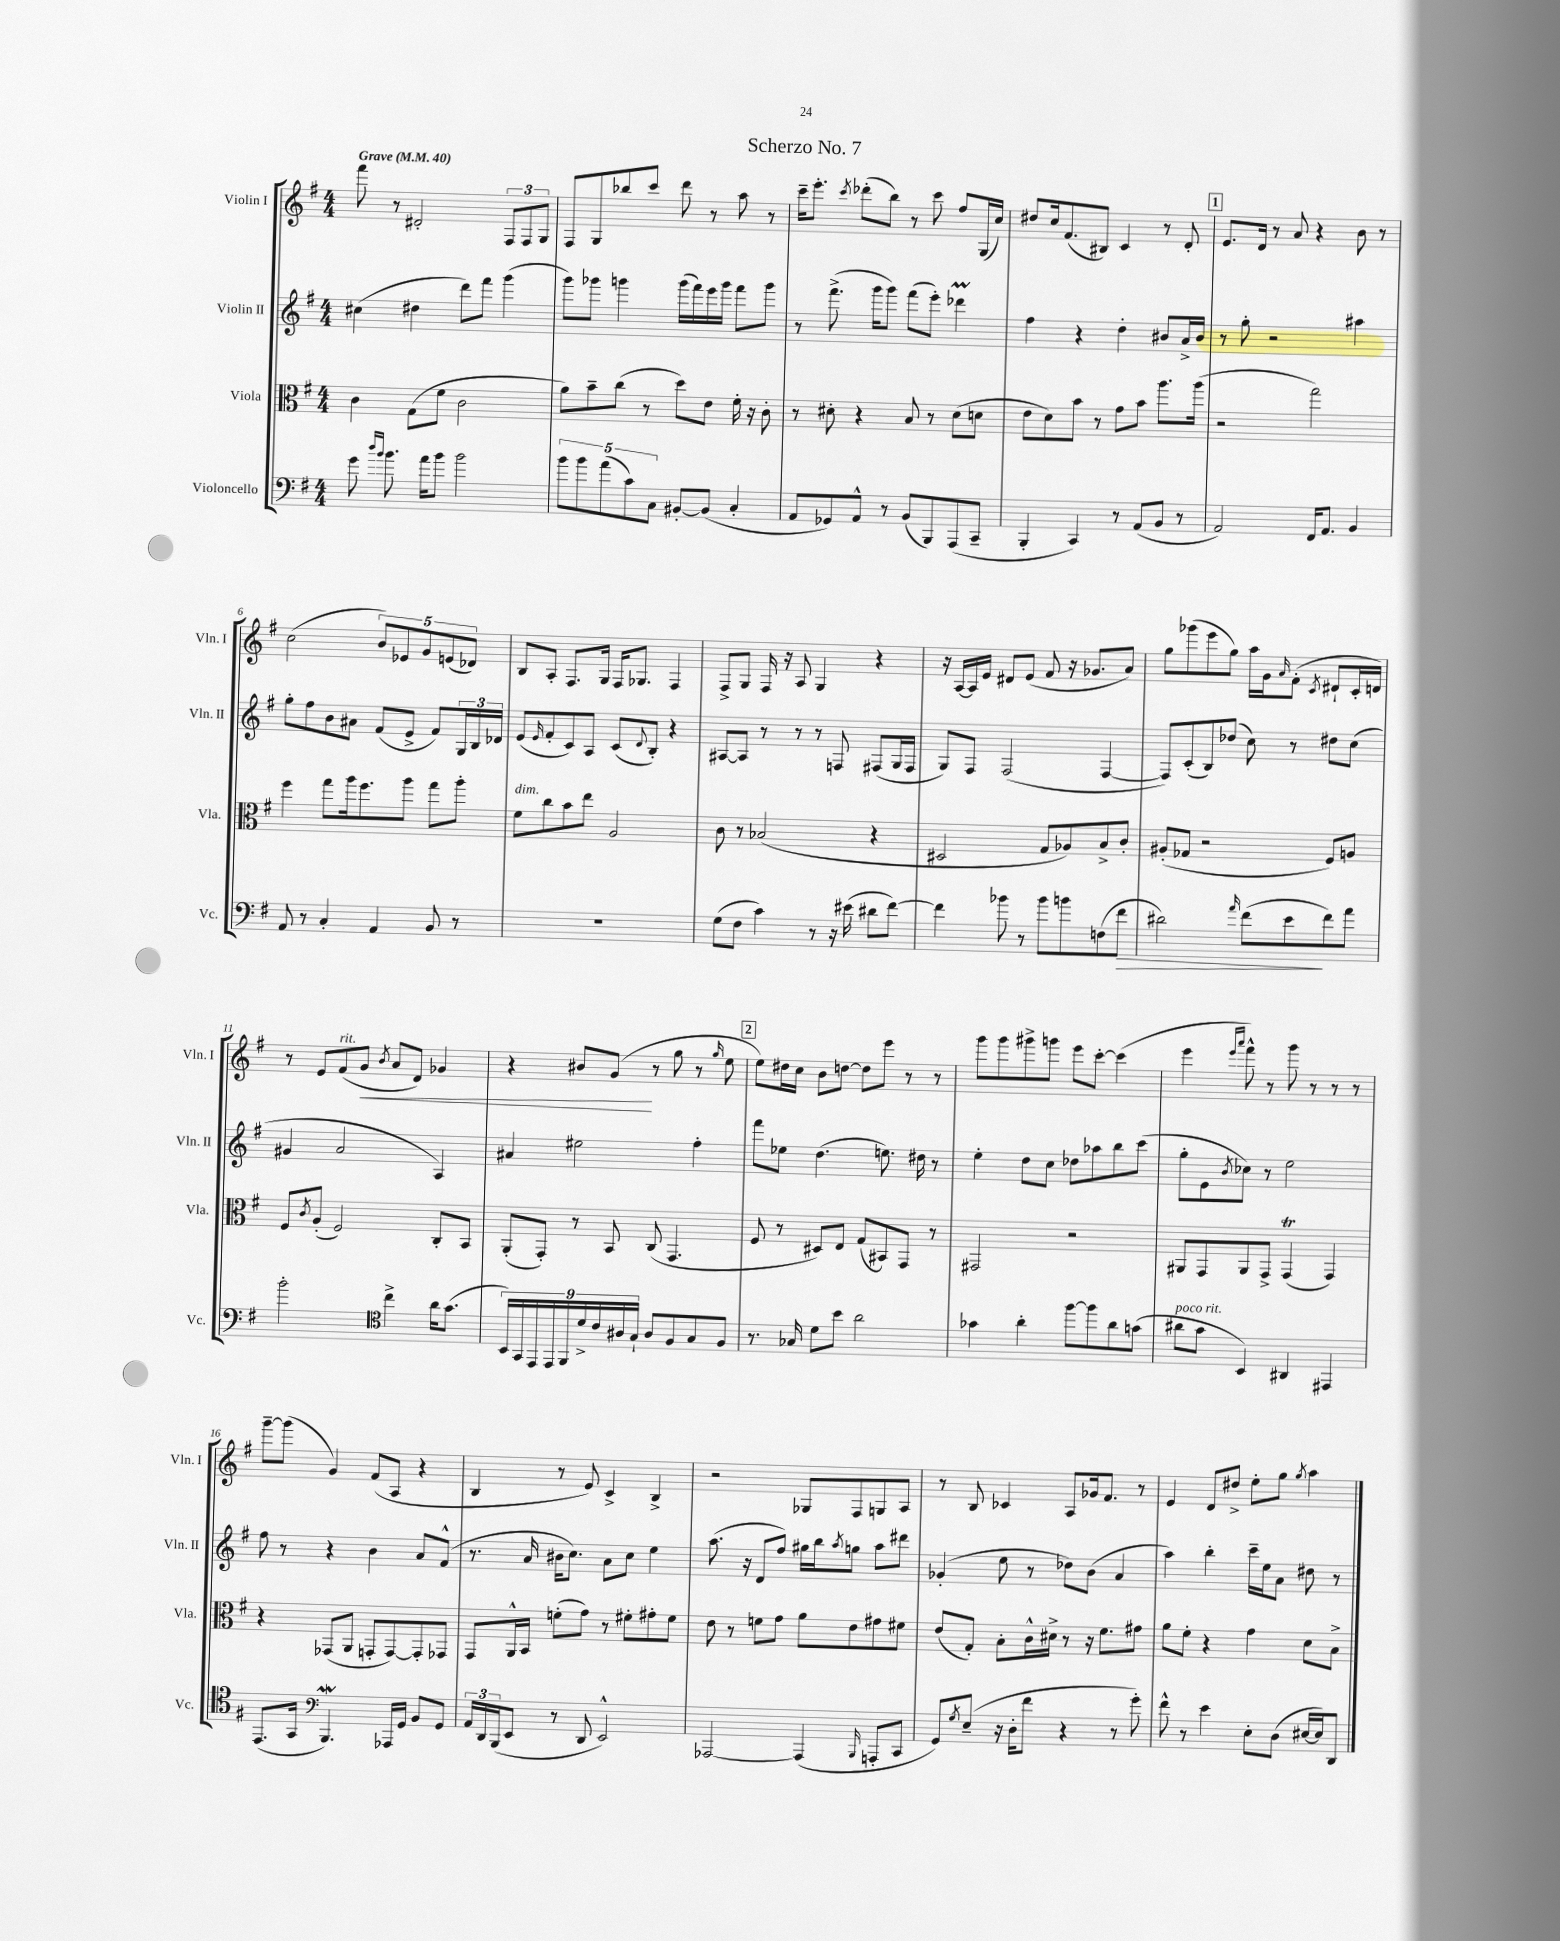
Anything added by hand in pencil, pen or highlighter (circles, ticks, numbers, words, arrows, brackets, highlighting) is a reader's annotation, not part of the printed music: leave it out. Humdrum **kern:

**kern	**kern	**kern	**kern
*staff4	*staff3	*staff2	*staff1
*clefF4	*clefC3	*clefG2	*clefG2
*k[f#]	*k[f#]	*k[f#]	*k[f#]
*M4/4	*M4/4	*M4/4	*M4/4
*MM40	*MM40	*MM40	*MM40
8g	4c	(4cc#	8fff#
16qqdd	.	.	.
16qqb	.	.	.
8.b	.	.	8r
.	(8G	4dd#	2d#'
16a	.	.	.
8b	8f#	.	.
2b	2c	8ddd)	.
.	.	8fff#	.
.	.	(4ggg	12F#
.	.	.	12F#
.	.	.	12G
=	=	=	=
10b	8a)	8ggg)	8F#
10b	.	.	.
.	8b~	8ggg-	8G
(10a	.	.	.
.	(8cc	4ggg	8bb-
10c)	.	.	.
.	8r	.	8ccc
10C	.	.	.
[8BB#'	8dd)	(16ggg	8ddd
.	.	16fff#)	.
(8BB#]	8e	16eee	8r
.	.	16ggg	.
4C'	16f#'	8fff#	8aa
.	16r	.	.
.	8c'	8ggg	8r
=	=	=	=
8AA	8r	8r	16ccc~
.	.	.	8.eee'
8GG-)	8d#'	(8.fff#^	.
.	.	.	8qccc
8AA^^	4r	.	(8ddd-'
.	.	16ggg	.
8r	.	8ggg)	8bb)
(8BB	8B	(8fff#	8r
8BBB)	8r	8eee')	8ccc
(8AAA	(8d#	4ddd-	8ff#
8CC~	8d	.	(16G
.	.	.	16cc)
=	=	=	=
4BBB'	8e	4ff#	8dd#
.	8d)	.	16cc
.	.	.	(8.f#
4CC)	8b	4r	.
.	8r	.	8B#)
8r	8g	4dd'	4c
(8AA	8b	.	.
8BB	8.aa	8b#	8r
8r	.	16a^	8d'
.	(16aa	16b#	.
=	=	=	=
2AA)	2r	8r	8.e
.	.	8gg'	.
.	.	.	16d
.	.	2r	8r
.	.	.	8a
16FF#	2gg)	.	4r
8.AA	.	.	.
4BB	.	4aa#	8b
.	.	.	8r
=	=	=	=
8AA	4ff#	8gg'	(2cc
8r	.	8ff#	.
4C'	8gg	8b	.
.	16aa	8a#	.
.	8.ff#	.	.
4AA	.	(8f#	10b)
.	.	.	10e-
.	8aa	8e^	.
.	.	.	10g
8BB	8gg	8f#)	.
.	.	.	(10e
8r	8aa'	24G	.
.	.	.	10d-)
.	.	24B	.
.	.	24d-	.
=	=	=	=
1r	8f#	(8e	8B
.	.	16qqe	.
.	8cc	8f#'	8A'
.	8b	8c)	8.F#
.	8ee	8A	.
.	.	.	16G
.	2A	(8c	16F#
.	.	.	8.G-
.	.	8qqd	.
.	.	8B')	.
.	.	4r	4F#
=	=	=	=
(8G	8c	[8A#	8F#^
8F#	8r	8A#]	8G
4c)	(2B-	8r	16F#
.	.	.	16r
.	.	8r	8A
8r	.	8r	4G
16r	.	8F	.
(16e#	.	.	.
8d#	4r	(8F#	4r
[8f#)	.	16G	.
.	.	16F#	.
=	=	=	=
4f#]	2D#	8G)	16r
.	.	.	[16A
.	.	8F#	16A]
.	.	.	16e
8b-	.	(2F#	8d#
8r	.	.	(8e
8b-	8G	.	8f#
8b	8A-)	.	16r
.	.	.	8.g-
(8F	8B^	[4F#	.
8f#	8c'	.	8a)
=	=	=	=
2d#)	(8A#'	8F#])	8gg
.	8G-	(8c'	(8ggg-
.	2r	8B)	8eee
.	.	(8dd-	8gg)
16qqa	.	.	.
(8f#	.	8cc)	16aa
.	.	.	16g
.	.	.	16qqa
8e	.	8r	(8f#'
.	.	.	8qc
8f#)	8F#)	8dd#	8d#`
8a	8A	(8cc	16c'
.	.	.	16d)
=	=	=	=
2b'	8F#	4g#	8r
.	8qc	.	.
.	(8A'	.	8e
.	2F#)	2a	(8f#
.	.	.	8g
*clefC4	*	*	*
.	.	.	8qb
4cc^	.	.	8a
.	.	.	8d)
16a	8C'	4A)	4g-
(8.g	.	.	.
.	8BB	.	.
=	=	=	=
18BB)	(8AA'	4a#	4r
18GG	.	.	.
18EE	.	.	.
.	8GG')	.	.
18EE	.	.	.
18FF#	.	.	.
.	8r	2ee#	8b#
18d^	.	.	.
18c	.	.	.
.	8BB	.	(8g
18A#	.	.	.
18G`	.	.	.
8A#	(8C	.	8r
8F#	4.GG	.	8gg
8G	.	4ff#'	8r
.	.	.	16qqgg
8F#	.	.	8ee
=	=	=	=
8.r	8F#	8fff#	8ee)
.	8r	8ee-	16dd#
16G-	.	.	16cc
8d	8D#)	(4.dd	8b
8b	8E	.	[8dd
2a	(8G	.	8dd]
.	8BB#)	8.ee)	8eee
.	8GG	.	8r
.	.	16dd#	.
.	8r	8r	8r
=	=	=	=
4g-	2GG#	4ee'	8ggg
.	.	.	8ggg
4a'	.	8dd	8ggg#^
.	.	8cc	8ggg
[8ff#	2r	8dd-	8eee
8ff#]	.	8aa-	[8ccc'
8a	.	8bb	(4ccc]
(8g	.	(8ccc	.
=	=	=	=
8a#	8AA#	8gg'	4eee
8g	8GG	8e	.
.	.	.	16qqeee
.	.	8qb	16qqaaa
4BB)	8AA#	8cc-)	8fff#^^)
.	8GG^	8r	8r
4AA#	(4GG	2ee	8ggg
.	.	.	8r
4EE#	4GG)	.	8r
.	.	.	8r
=	=	=	=
(8.EE	4r	8ff#	[8ggg~
.	.	8r	(8ggg]
16GG	.	.	.
*clefF4	*	*	*
4.BBB)	(8GG-	4r	4g)
.	8AA	.	.
.	8GG'	4b	(8f#
16AAA-	[8GG)	.	8A
16GG	.	.	.
8BB	8GG']	8a	4r
8GG	8GG-	(8f#^^	.
=	=	=	=
24AA	8GG	8.r	4B
24DD	.	.	.
(24BBB	.	.	.
8EE	16AA^^	.	.
.	16BB	16a	.
8r	(8f'	16b#	8r
.	.	8.cc)	.
8DD	8g)	.	8e)
2EE^^)	8r	8a	4c^
.	8f#'	8cc	.
.	8g#'	4ee	4B^
.	8f#	.	.
=	=	=	=
[2AAA-	8e	(8.aa	2r
.	8r	.	.
.	.	16r	.
.	8f	8d	.
.	8g	8ff#)	.
(4AAA-]	8a	16gg#	8G-
.	.	16bb	.
.	.	8qaa	.
.	8e	8gg	8F#
16qqBBB	.	.	.
8AAA'	8g#	8aa	8G
8CC	8f#	8ddd#	8A
=	=	=	=
8GG)	(8e	(4g-'	8r
8qG	.	.	.
(8E~	8G')	.	8B
16r	8B'	8ee	4c-
16D'	.	.	.
8f#	16c^^	8r	.
.	16d#^	.	.
4r	8r	8dd-)	8A
.	16r	(8b	16g-
.	8.f#	.	8.f#
8r	.	4a	.
8g')	8g#	.	8r
=	=	=	=
8f#^^	8a	4aa)	4e
8r	8f#'	.	.
4e	4r	4bb'	8d
.	.	.	8dd#^
8E'	4g	16ccc~	8ee'
.	.	16ee	.
(8D	.	8a	8gg
.	.	.	8qgg
[16E#	8d	8dd#	4aa
16E#])	.	.	.
8DD	8B^	8r	.
==	==	==	==
*-	*-	*-	*-
